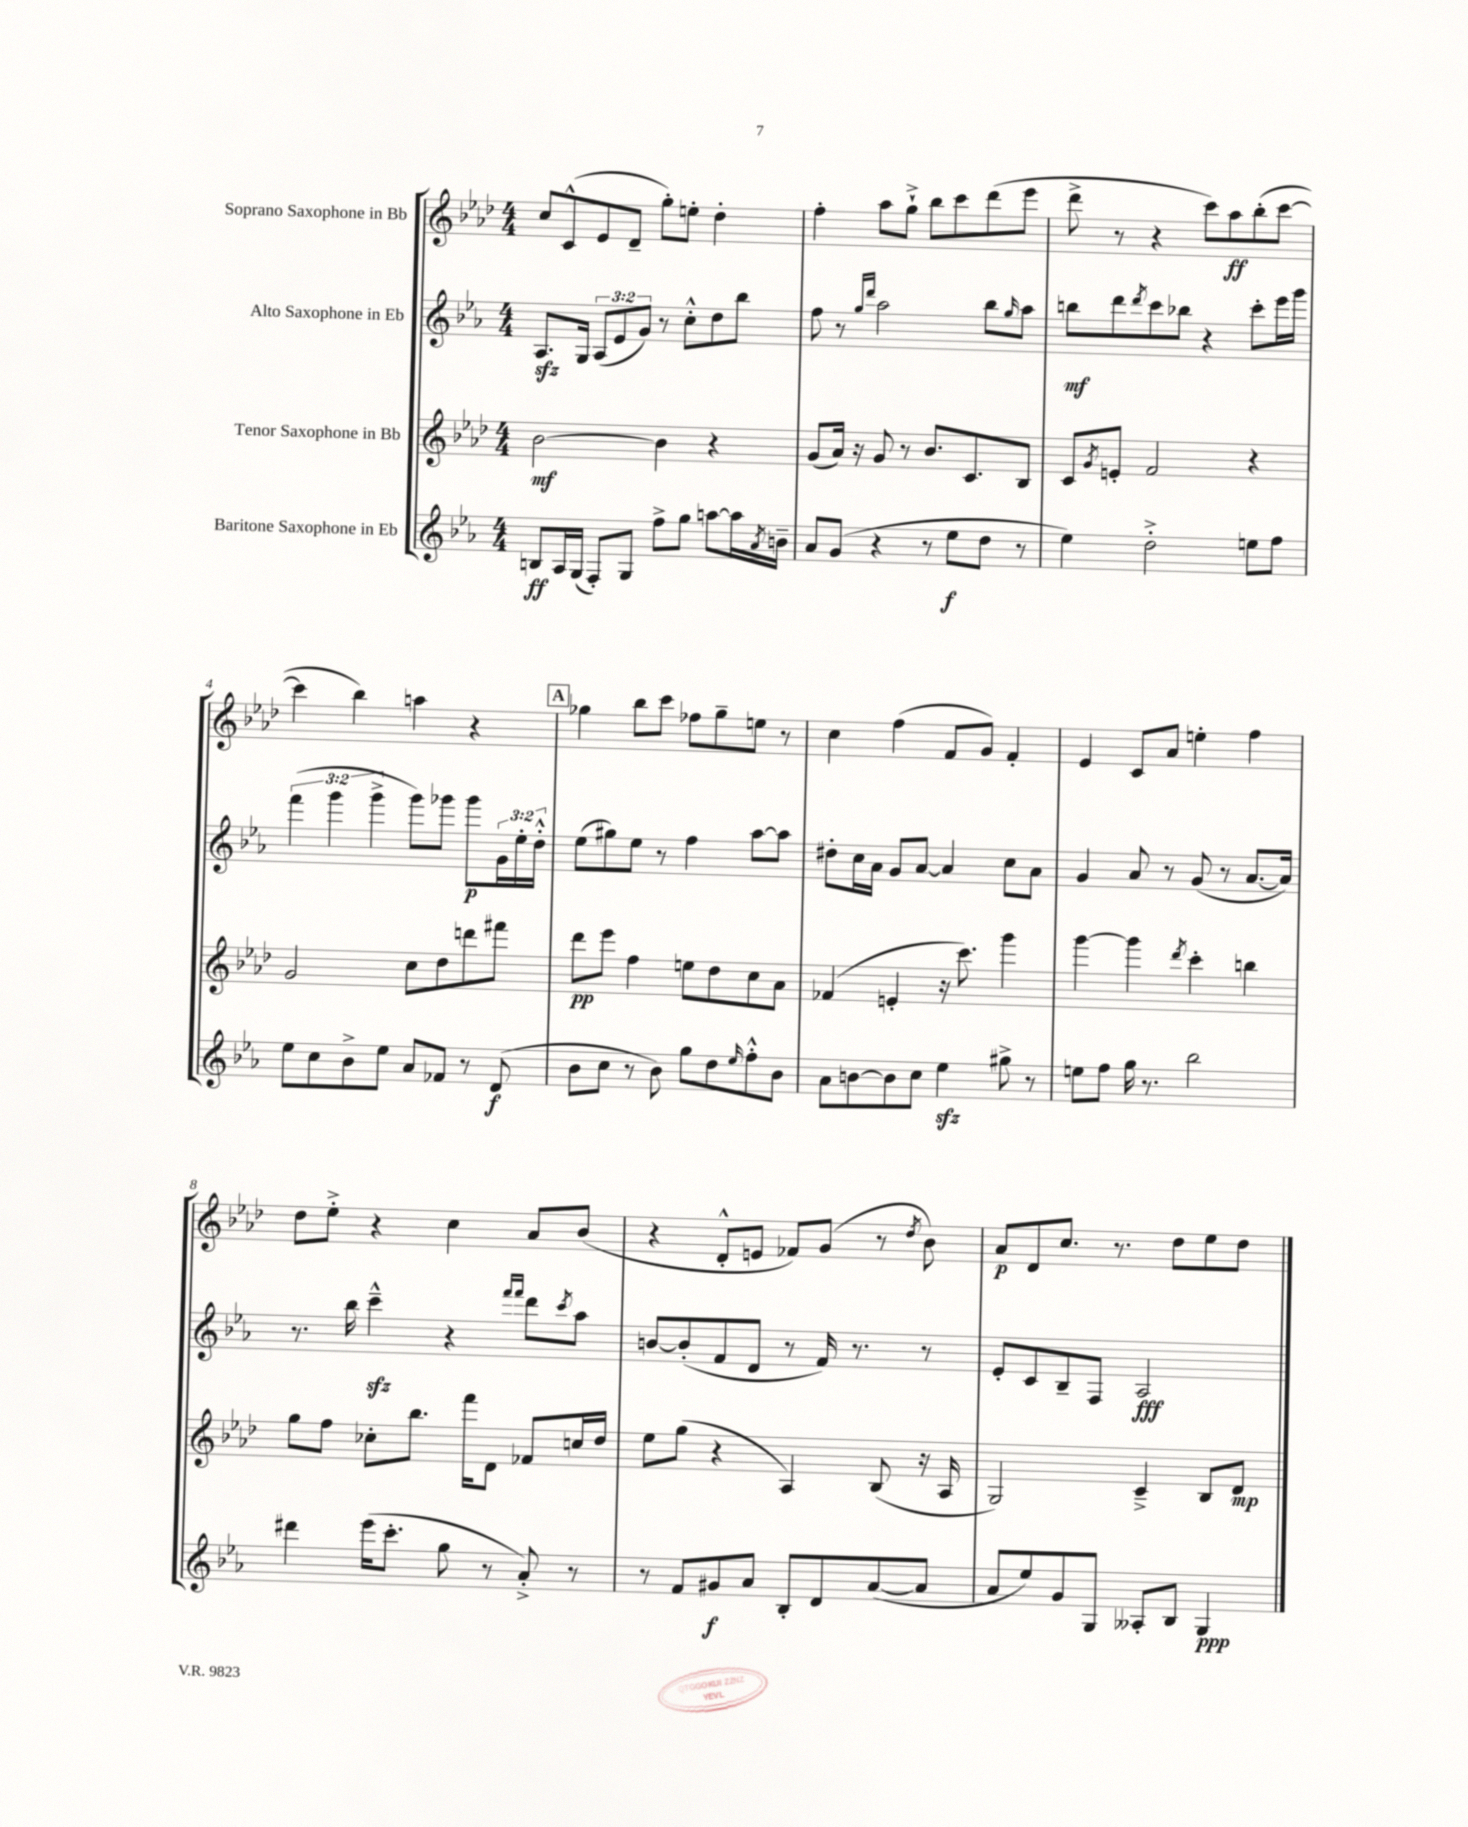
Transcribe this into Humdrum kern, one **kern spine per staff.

**kern	**kern	**kern	**kern
*staff4	*staff3	*staff2	*staff1
*clefG2	*clefG2	*clefG2	*clefG2
*k[b-e-a-]	*k[b-e-a-d-]	*k[b-e-a-]	*k[b-e-a-d-]
*M4/4	*M4/4	*M4/4	*M4/4
8B	[2b-	8.A-	8cc
16A-	.	.	(8c^^
(16G	.	16G	.
8F')	.	(12A-	8e-
.	.	12e-	.
8G	.	.	8d-~
.	.	12g)	.
8ff^	4b-]	8r	8gg')
8gg	.	8cc'^^	8ee'
[8aa	4r	8dd	4dd-'
16aa]	.	8bb-	.
8qa-	.	.	.
16b~	.	.	.
=	=	=	=
8a-	(8g	8ff	4ff'
(8g	16a-)	8r	.
.	16r	.	.
.	.	16qqgg	.
.	.	16qqddd	.
4r	8g	2aa-	8aa-
.	8r	.	8gg`^
8r	8.b-	.	8bb-
8ee-	.	.	8ccc
.	8.c	.	.
8dd	.	8bb-	(8ddd-
.	.	16qqgg	.
8r	8B-	8aa-	8eee-
=	=	=	=
4ee-)	8c	8bb	8ddd-^
.	8qg	.	.
.	8e'	8ddd	8r
.	.	8qddd	.
2dd'^	2f	8ccc	4r
.	.	8bb-	.
.	.	4r	8ccc)
.	.	.	8aa-
8ee	4r	8ccc'	(8bb-'
8ff	.	16eee-	[8ccc
.	.	16ggg	.
=	=	=	=
8ee-	2g	(6fff	4ccc]
8cc	.	.	.
.	.	6ggg	.
8b-^	.	.	4bb-)
.	.	6ggg^	.
8ee-	.	.	.
8a-	8cc	8ggg)	4aa
8f-	8dd-	8ggg-	.
8r	8ddd	8ggg-	4r
(8d	8fff#	24g	.
.	.	24ee-'	.
.	.	24dd'^^	.
=	=	=	=
8b-	8ddd-	(8ee-	4gg-
8cc	8eee-	8gg#)	.
8r	4ff	8ee-	8bb-
8b-)	.	8r	8ccc
8gg	8ee	4ff	8ff-
8dd	8dd-	.	8gg-~
16qqee-	.	.	.
8ff'^^	8cc	[8aa-	8ee
8b-	8a-	8aa-]	8r
=	=	=	=
8a-	(4f-	8dd#'	4cc
[8b	.	16cc	.
.	.	16a-	.
8b]	4e'	8g	(4ff
8cc	.	[8a-	.
4ee-	16r	4a-]	8f
.	8.ccc)	.	.
.	.	.	8g)
8gg#^	4ggg	8cc	4f'
8r	.	8a-	.
=	=	=	=
8ee	[4ggg	4g	4e-
8ff	.	.	.
16gg	4ggg]	8a-	8c
8.r	.	.	.
.	.	8r	8a-
.	8qddd-	.	.
2bb-	4ccc'	(8g	4ee'
.	.	8r	.
.	4bb	[8.a-	4ff
.	.	16a-])	.
=	=	=	=
4ddd#	8gg	8.r	8dd-
.	8ff	.	8ee-'^
.	.	16bb-	.
(16eee-	8cc-'	4ccc~^^	4r
8.ccc'	.	.	.
.	8.bb-	.	.
8gg	.	4r	4cc
.	16fff	.	.
8r	8d-	.	.
.	.	16qqfff	.
.	.	16qqfff	.
8a-'^)	8f-	8ddd	8a-
.	.	8qccc	.
8r	16cc	8aa-	(8b-
.	16dd-	.	.
=	=	=	=
8r	8ee-	[8b	4r
8f	(8gg	(8b']	.
8g#	4r	8f	8d-'^^
8a-	.	8d	8e
8B-'	4A-)	8r	8f-)
8d	.	16f)	(8g
.	.	8.r	.
([8a-	(8B-	.	8r
.	.	.	8qdd-
8a-]	16r	8r	8b-)
.	16A-	.	.
=	=	=	=
8a-	2G)	8e-'	8a-
8ee-)	.	8c	8d-
8g	.	8B-~	8.cc
8G	.	8F	.
.	.	.	8.r
8A--'	4c~^	2A-	.
8B-	.	.	8dd-
4G	8B-	.	8ee-
.	8d-	.	8dd-
==	==	==	==
*-	*-	*-	*-
